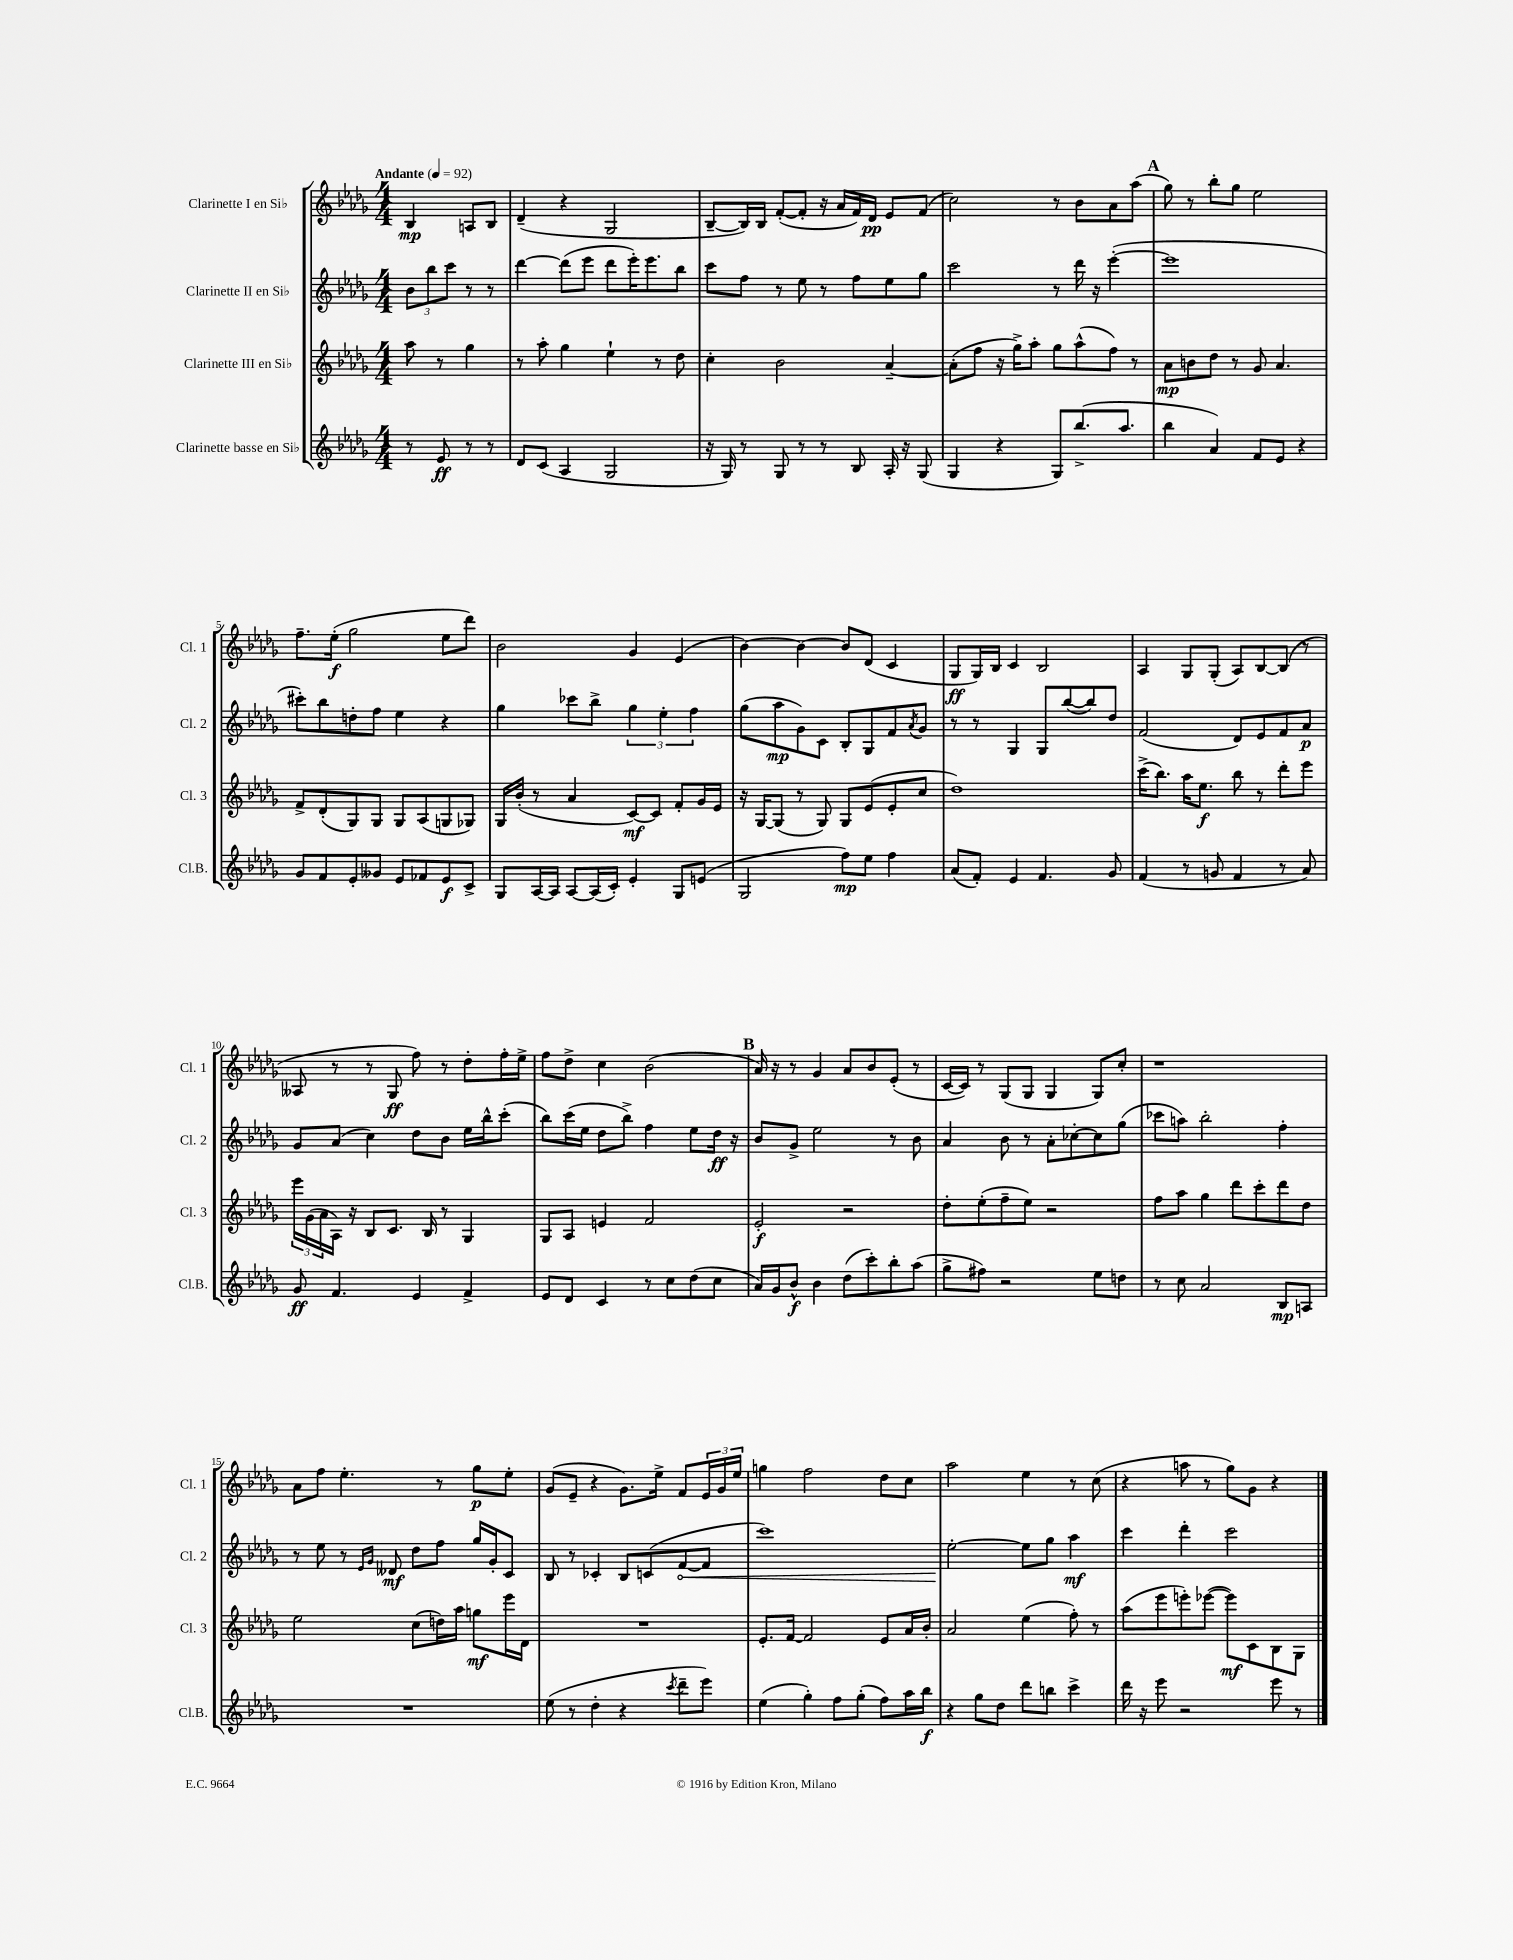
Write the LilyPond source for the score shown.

<<
\new StaffGroup <<
\new Staff = "s0" \with { instrumentName = "Clarinette I en Sib" shortInstrumentName = "Cl. 1" } {
    \clef treble \key des \major \numericTimeSignature \time 4/4 \partial 2 \tempo "Andante" 4 = 92
    bes4\mp a8 bes8 |
    des'4--( r4 ges2 |
    bes8~-- bes16) bes16 f'8~-.( f'8-. r16 aes'16 f'16) des'16\pp ees'8 f'8( |
    c''2) r8 bes'8 aes'8 aes''8( |
    \mark \markup { \bold "A" } ges''8) r8 bes''8-. ges''8 ees''2 |
    f''8.-- ees''16-.\f( ges''2 ees''8 des'''8) |
    bes'2 ges'4 ees'4( |
    bes'4~) bes'4~ bes'8 des'8( c'4 |
    ges8\ff ges16) bes16 c'4 bes2 |
    aes4 ges8 ges8-.( aes8) bes8~ bes8( r8 |
    aeses8 r8 r8 ges8\ff f''8) r8 des''8-. f''16-. ees''16-> |
    f''8 des''8-> c''4 bes'2( |
    \mark \markup { \bold "B" } aes'16) r16 r8 ges'4 aes'8 bes'8 ees'8-.( r8 |
    c'16~ c'16) r8 ges8( ges8 ges4 ges8) c''8-. |
    r1 |
    aes'8 f''8 ees''4.-. r8 ges''8\p ees''8-. |
    ges'8( ees'8-- r4 ges'8.) ees''16-> f'8 \tuplet 3/2 { ees'16 ges'16 ees''16 } |
    g''4 f''2 des''8 c''8 |
    aes''2 ees''4 r8 c''8( |
    r4 a''8 r8 ges''8) ges'8 r4 \bar "|." |
}
\new Staff = "s1" \with { instrumentName = "Clarinette II en Sib" shortInstrumentName = "Cl. 2" } {
    \clef treble \key des \major \numericTimeSignature \time 4/4 \partial 2
    \tuplet 3/2 { bes'8 bes''8 c'''8 } r8 r8 |
    des'''4~ des'''8( ees'''8 des'''8 ees'''16-.) ees'''8. bes''8 |
    c'''8 f''8 r8 ees''8 r8 f''8 ees''8 ges''8 |
    c'''2 r8 des'''16 r16 ees'''4~-.( |
    \mark \markup { \bold "A" } ees'''1 |
    cis'''8-.) bes''8 d''8-. f''8 ees''4 r4 |
    ges''4 ces'''8 bes''8-> \tuplet 3/2 { ges''4 ees''4-. f''4 } |
    ges''8( aes''8\mp ges'8) c'8 bes8-. ges8 f'8 \acciaccatura { aes'8 } ges'8 |
    r8 r8 ges4 ges8 bes''8~( bes''8) des''8 |
    f'2( des'8) ees'8 f'8 aes'8\p |
    ges'8 aes'8( c''4) des''8 bes'8 ees''16 bes''16-^ c'''8-.( |
    bes''8) c'''16( ees''16 des''8 bes''8->) f''4 ees''8 des''16\ff r16 |
    \mark \markup { \bold "B" } bes'8 ges'8-> ees''2 r8 bes'8 |
    aes'4 bes'8 r8 aes'8-. ces''8~-. ces''8 ges''8( |
    ces'''8 a''8) bes''2-. f''4-. |
    r8 ees''8 r8 \grace { ees'16 ges'16 } deses'8\mf des''8 f''8 ges''16 ges'16-. c'8 |
    bes8 r8 ces'4-. bes8 c'8( \once \override Hairpin.circled-tip = ##t f'8~\< f'8 |
    c'''1) |
    ees''2~-.\! ees''8 ges''8 aes''4\mf |
    c'''4 des'''4-. c'''2 \bar "|." |
}
\new Staff = "s2" \with { instrumentName = "Clarinette III en Sib" shortInstrumentName = "Cl. 3" } {
    \clef treble \key des \major \numericTimeSignature \time 4/4 \partial 2
    aes''8 r8 ges''4 |
    r8 aes''8-. ges''4 ees''4-! r8 des''8 |
    c''4-. bes'2 aes'4~-- |
    aes'8-.( f''8 r16 ges''16->) aes''8-. ges''8 aes''8-^( f''8) r8 |
    \mark \markup { \bold "A" } aes'8\mp b'8 des''8 r8 ges'8 aes'4. |
    f'8-> des'8-.( ges8) ges8 ges8 aes8( g8 ges8) |
    ges16 bes'16-.( r8 aes'4 c'8~\mf) c'8 f'8-. ges'16 ees'16 |
    r16 ges16~ ges8( r8 ges8) ges8 ees'8( ees'8-. c''8 |
    des''1) |
    c'''16->( bes''8.) aes''16 ees''8.\f bes''8 r8 des'''8-. ees'''8 |
    \tuplet 3/2 { ees'''16 ges'16( aes'16 } aes16) r16 bes8 c'8. bes16 r8 ges4 |
    ges8 aes8 e'4 f'2 |
    \mark \markup { \bold "B" } ees'2-.\f r2 |
    des''8-. ees''8-.( f''8-- ees''8) r2 |
    f''8 aes''8 ges''4 des'''8 c'''8-. des'''8 des''8 |
    ees''2 c''8( d''16) aes''16 g''8\mf ees'''16 des'16 |
    R1 |
    ees'8.-. f'16~ f'2 ees'8 aes'16 bes'16-. |
    aes'2 ees''4( f''8-.) r8 |
    aes''8( ees'''8 e'''8-.) ees'''8~( ees'''8\mf) c'8 bes8 ges8 \bar "|." |
}
\new Staff = "s3" \with { instrumentName = "Clarinette basse en Sib" shortInstrumentName = "Cl.B." } {
    \clef treble \key des \major \numericTimeSignature \time 4/4 \partial 2
    r8 ees'8\ff r8 r8 |
    des'8 c'8( aes4 ges2 |
    r16 ges16) r8 ges8 r8 r8 bes8 aes16-. r16 ges8( |
    ges4 r4 ges8) bes''8.->( aes''8. |
    \mark \markup { \bold "A" } bes''4 aes'4) f'8 ees'8 r4 |
    ges'8 f'8 ees'8-. geses'8 ees'8 fes'8 ees'8\f c'8-> |
    ges8 aes16~ aes16 aes8~ aes16( c'16-.) ees'4-. ges8 e'8( |
    ges2 f''8\mp) ees''8 f''4 |
    aes'8( f'8-.) ees'4 f'4. ges'8 |
    f'4( r8 g'8 f'4 r8 aes'8) |
    ges'8\ff f'4. ees'4 f'4-> |
    ees'8 des'8 c'4 r8 c''8 des''8( c''8 |
    \mark \markup { \bold "B" } aes'16) ges'16 bes'8-^\f bes'4 des''8( c'''8-.) bes''8-. aes''8( |
    ges''8-> fis''8) r2 ees''8 d''8 |
    r8 c''8 aes'2 bes8\mp a8 |
    R1 |
    ees''8( r8 des''4-. r4 \acciaccatura { c'''8 } des'''8-- ees'''8) |
    ees''4( ges''4-.) f''8 ges''8-.( f''8) aes''16 bes''16\f |
    r4 ges''8 des''8 des'''8 b''8 c'''4-> |
    des'''16 r16 ees'''8 r2 ees'''8 r8 \bar "|." |
}
>>
>>
